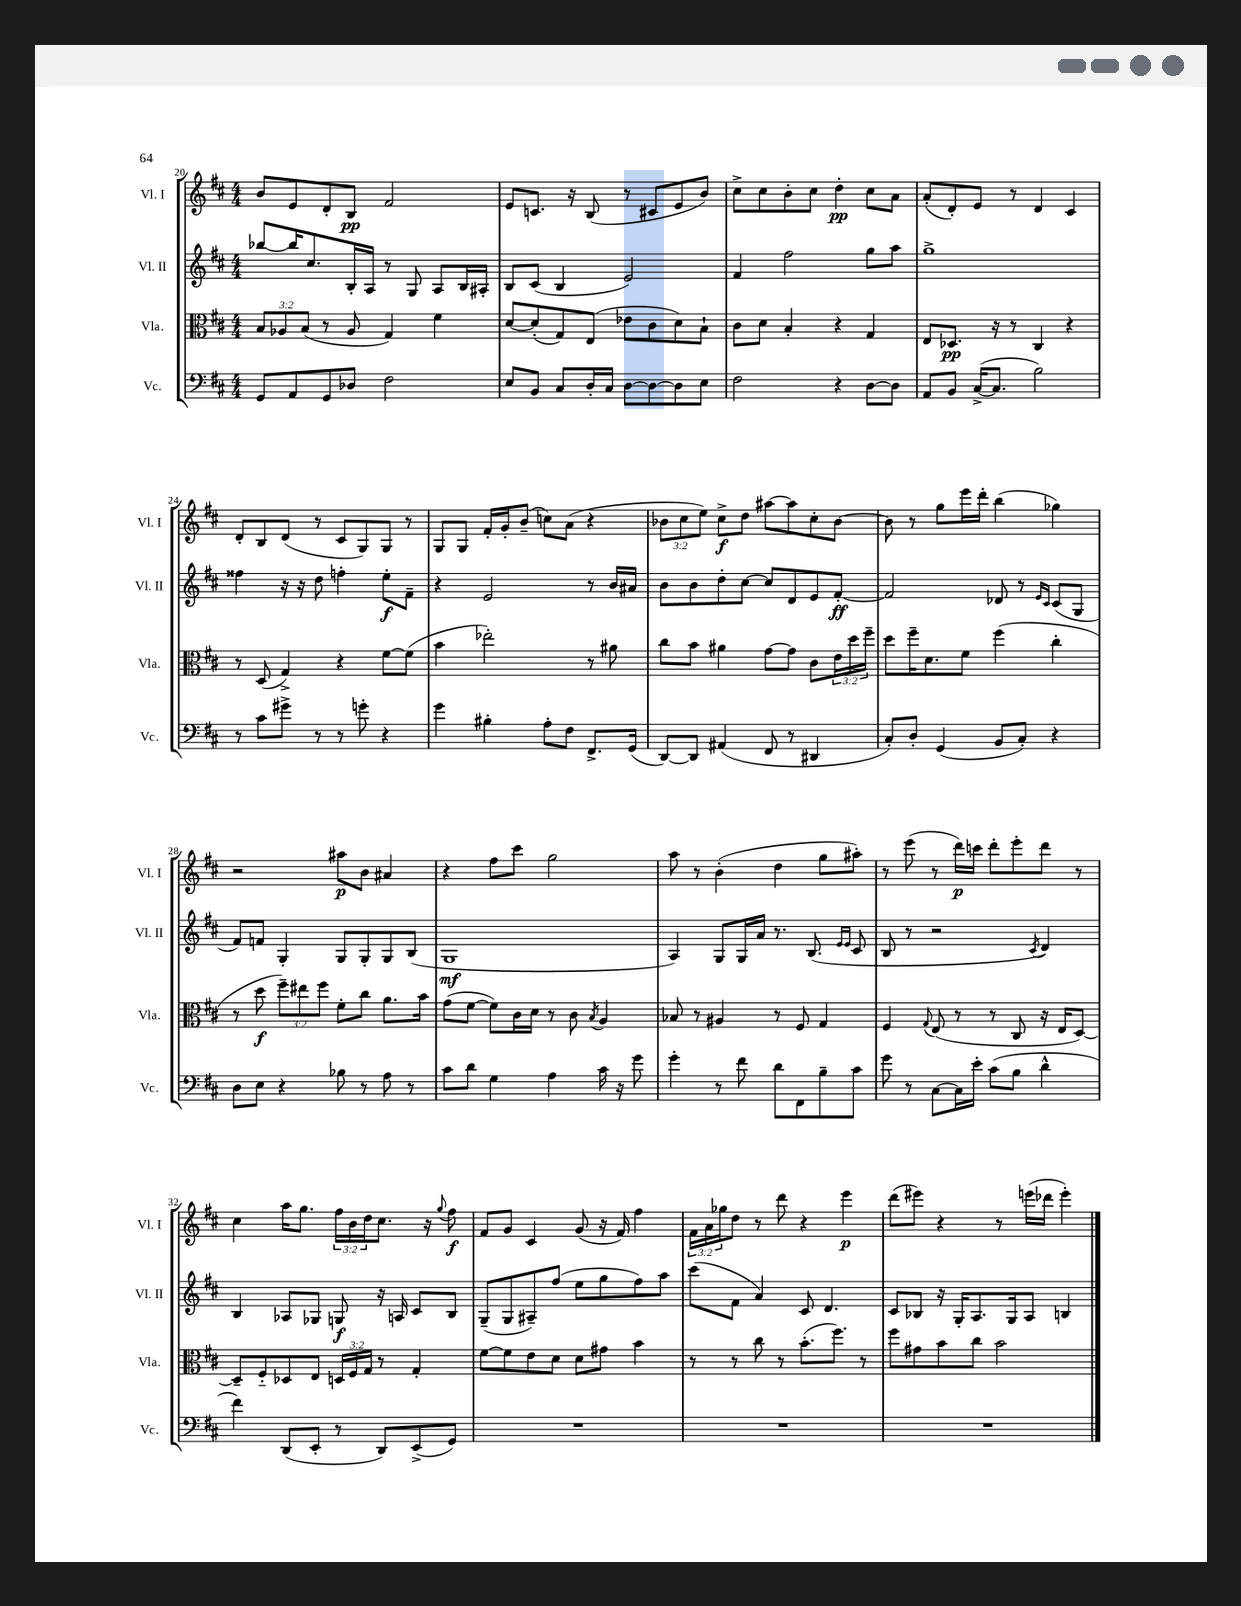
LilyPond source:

<<
\new StaffGroup <<
\new Staff = "s0" \with { instrumentName = "Vl. I" shortInstrumentName = "Vl. I" } {
    \clef treble \key d \major \numericTimeSignature \time 4/4 \override Staff.TupletNumber.text = #tuplet-number::calc-fraction-text
    b'8 e'8 d'8-. b8\pp fis'2 |
    e'8 c'8. r16 b8( r8 cis'8 e'8 b'8) |
    cis''8-> cis''8 b'8-. cis''8 d''4-.\pp cis''8 a'8 |
    a'8-.( d'8-.) e'8 r8 d'4 cis'4 |
    d'8-. b8 d'8( r8 cis'8 g8) g8 r8 |
    g8 g8 fis'16-. g'16-. b'8--( c''8) a'8( r4 |
    \tuplet 3/2 { bes'8 cis''8 e''8) } cis''8->\f d''8 ais''8~ ais''8 cis''8-. bes'8~ |
    bes'8 r8 g''8 e'''16 d'''16-. b''4( ges''4) |
    r2 ais''8\p b'8 ais'4 |
    r4 fis''8 cis'''8 g''2 |
    a''8 r8 b'4-.( d''4 g''8 ais''8-.) |
    r8 e'''8( r8 d'''16\p) c'''16 d'''8-. e'''8-. d'''8 r8 |
    cis''4 a''16 g''8. \tuplet 3/2 { fis''16 b'16 d''16 } cis''8. r16 \appoggiatura { g''8 } fis''8\f |
    fis'8 g'8 cis'4 g'8( r16 fis'16) fis''4 |
    \tuplet 3/2 { fis'16 a'16 ges''16 } d''8 r8 d'''8 r4 e'''4\p |
    d'''8( eis'''8) r4 r8 e'''16( des'''16 e'''4-.) \bar "|." |
}
\new Staff = "s1" \with { instrumentName = "Vl. II" shortInstrumentName = "Vl. II" } {
    \clef treble \key d \major \numericTimeSignature \time 4/4
    bes''8~ bes''16 cis''8. b16-. a16 r8 g8 a8 b16 ais16-. |
    b8 cis'8( b4 e'2) |
    fis'4 fis''2 g''8 a''8 |
    g''1-> |
    fisis''4 r16 r16 d''8 f''4-. e''8-.\f fis'8-- |
    r4 e'2 r8 b'16 ais'16 |
    b'8 b'8 d''8-. cis''8~ cis''8 d'8 e'8 fis'8~-.\ff |
    fis'2 des'8 r8 \grace { e'16 cis'16 } cis'8( g8 |
    fis'8) f'8 g4-. g8 g8-. g8 b8( |
    g1\mf |
    a4) g8 g16 a'16 r8. b8.( \grace { e'16 e'16 } cis'8 |
    b8 r8 r2 \acciaccatura { cis'8 } d'4) |
    b4 aes8 ges8 g8\f r16 a16 cis'8 b8 |
    g8--( g8 ais8--) fis''8( e''8 g''8 fis''8) a''8 |
    cis'''8( fis'8 a'4) cis'8 d'4. |
    cis'8 bes8 r16 g16-. a8. g16 a8 b4 \bar "|." |
}
\new Staff = "s2" \with { instrumentName = "Vla." shortInstrumentName = "Vla." } {
    \clef alto \key d \major \numericTimeSignature \time 4/4 \override Staff.TupletNumber.text = #tuplet-number::calc-fraction-text
    \tuplet 3/2 { b8 aes8 b8( } r8 aes8 g4) fis'4 |
    d'8~ d'8-.( g8) e8( ees'8 cis'8 d'8) b8-! |
    cis'8 d'8 b4-. r4 g4 |
    e8 des8.\pp r16 r8 cis4 r4 |
    r8 d8( g4->) r4 fis'8~ fis'8( |
    b'4 ees''2-.) r8 ais'8 |
    cis''8 b'8 ais'4 g'8~ g'8 cis'8 \tuplet 3/2 { e'16 d''16 fis''16-- } |
    d''8 fis''16-- d'8. fis'8 fis''4( cis''4-. |
    r8 d''8\f \tuplet 3/2 { fis''8--) eis''8 fis''8 } fis'8-. cis''8 a'8. b'16 |
    g'8( fis'8~ fis'8) cis'16 d'16 r8 cis'8 \acciaccatura { b8 } a4 |
    bes8 r8 ais4 r8 fis8 g4 |
    fis4 \appoggiatura { g8 } e8( r8 r8 cis8 r16 e16 d8~) |
    d8-- fis8-_ des8 e8 \tuplet 3/2 { d16 fis16 g16 } r8 g4-. |
    fis'8~ fis'8 e'8 d'8 d'8 gis'8 b'4 |
    r8 r8 cis''8 r8 b'8.-.( fis''8.) r8 |
    fis''8 gis'8 b'8 cis''8 b'2 \bar "|." |
}
\new Staff = "s3" \with { instrumentName = "Vc." shortInstrumentName = "Vc." } {
    \clef bass \key d \major \numericTimeSignature \time 4/4
    g,8 a,8 g,8 des8 fis2 |
    e8 b,8 cis8 d16-. cis16 d8~ d8~ d8 e8 |
    fis2 r4 d8~ d8 |
    a,8 b,8 cis16~->( cis8. b2) |
    r8 cis'8 gis'8-> r8 r8 g'8-. r4 |
    g'4 bis4-. a8-. fis8 fis,8.-> g,16( |
    d,8~) d,8 ais,4( fis,8 r8 dis,4 |
    cis8-.) d8-. g,4( b,8 cis8-.) r4 |
    d8 e8 r4 bes8 r8 a8 r8 |
    cis'8 d'8 g4 a4 cis'16 r16 g'8 |
    g'4-. r8 fis'8 d'8 fis,8 b8-- cis'8 |
    g'8 r8 cis8~ cis16 e'16-. cis'8( b8 d'4-^ |
    fis'4) d,8( e,8-. r8 d,8) e,8->( g,8) |
    R1 |
    R1 |
    R1 \bar "|." |
}
>>
>>
\layout { \context { \Score currentBarNumber = #20 } }
